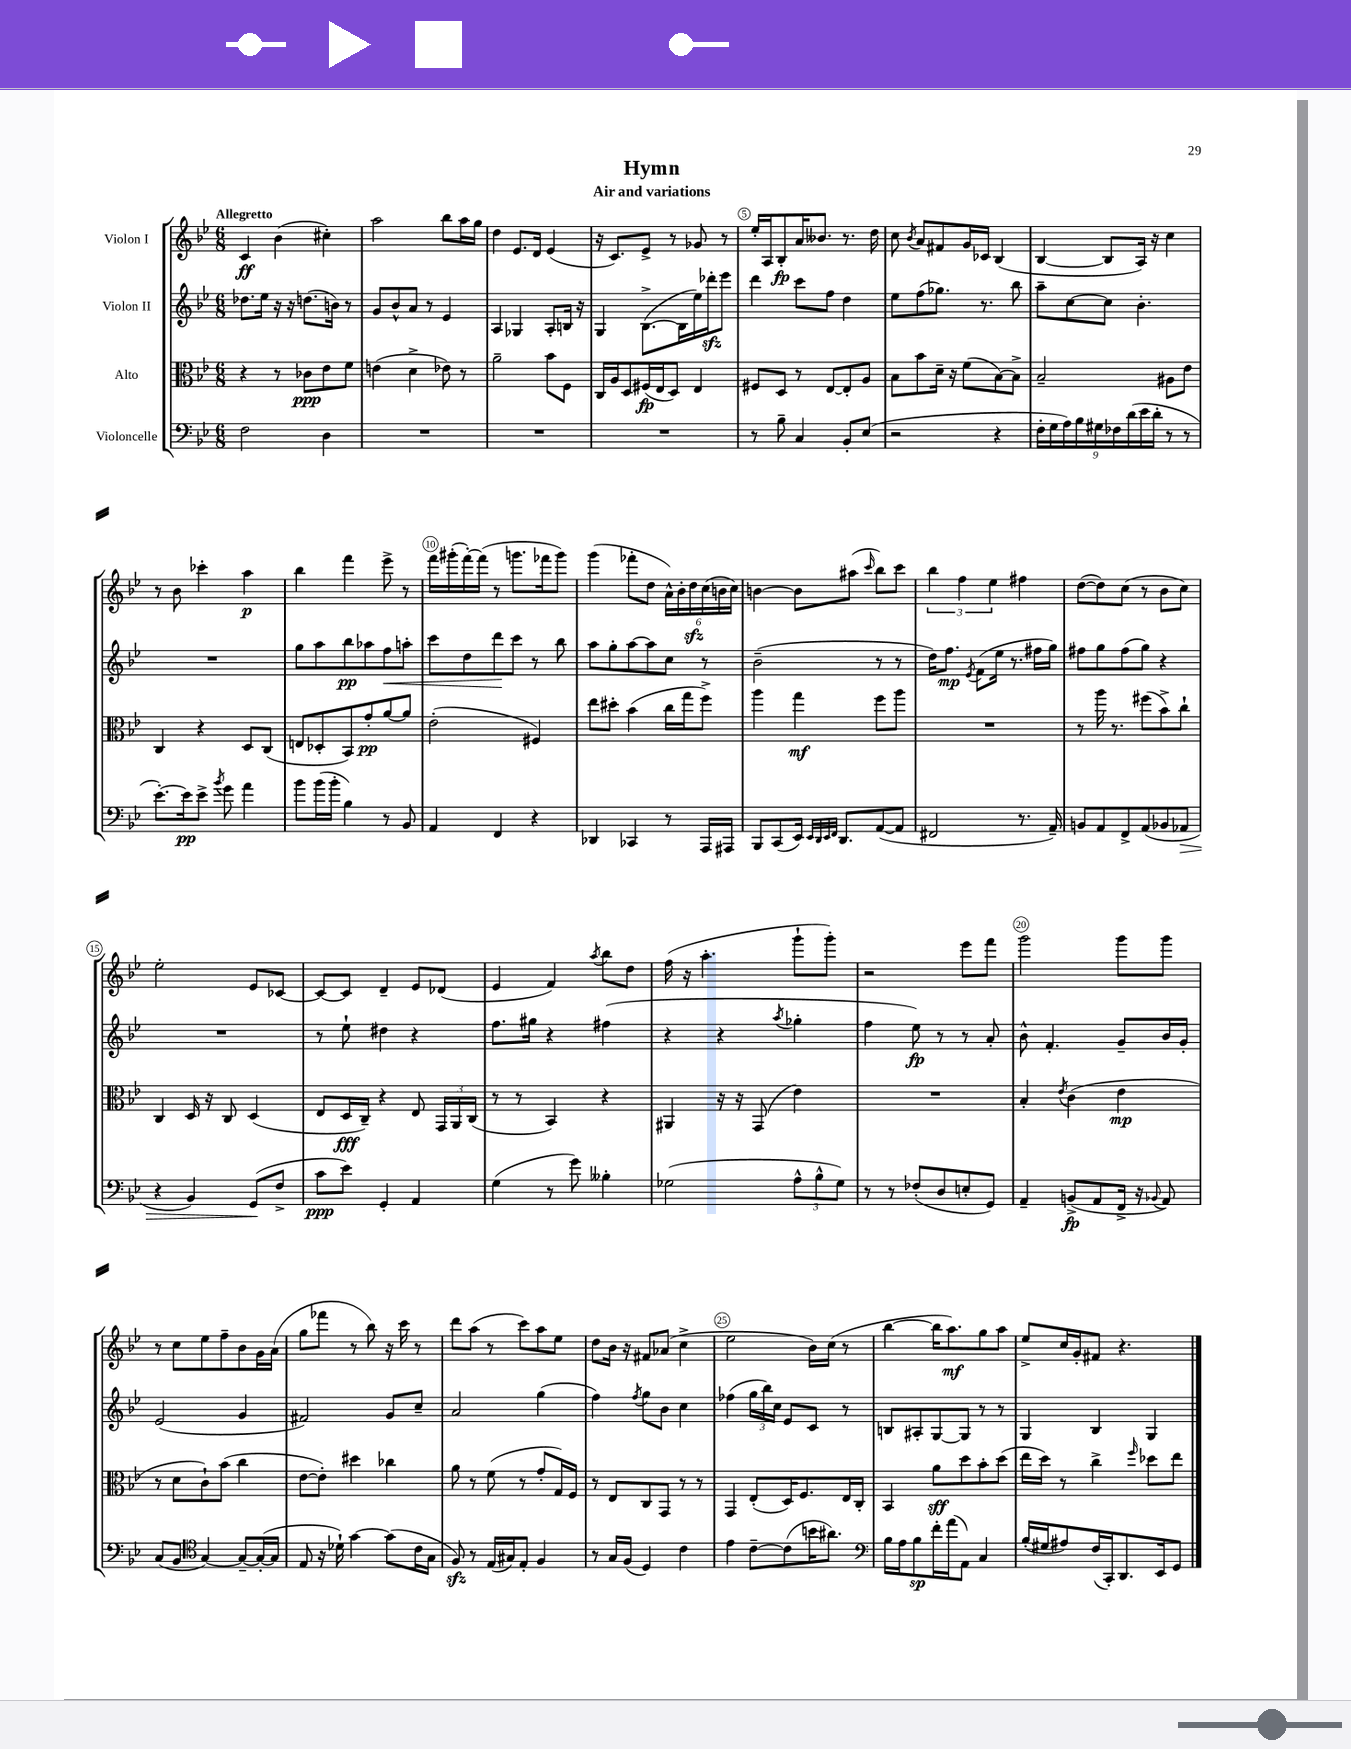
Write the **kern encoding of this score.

**kern	**kern	**kern	**kern
*staff4	*staff3	*staff2	*staff1
*clefF4	*clefC3	*clefG2	*clefG2
*k[b-e-]	*k[b-e-]	*k[b-e-]	*k[b-e-]
*M6/8	*M6/8	*M6/8	*M6/8
2F\	4r	8.dd-\L	4c/
.	.	16ee-\Jk	.
.	8r	16r	(4b-\
.	.	16r	.
.	8c-\L	(8.dd\L	.
4D\	8e-\	.	4cc#'\)
.	.	16b\Jk)	.
.	8f\J	8r	.
=	=	=	=
2.r	(4e\	8g/L	2aa\
.	.	8b-^^/	.
.	4d^\	8a/J	.
.	.	8r	.
.	8e-\)	4e-/	8bb-\L
.	8r	.	16aa\L
.	.	.	16gg\JJ
=	=	=	=
2.r	2a~\	4A/	4dd\
.	.	4G-/	8.e-/L
.	.	.	16d/Jk
.	8b-\L	8A'/L	(4e-/
.	8F\J	16B/Jk	.
.	.	16r	.
=	=	=	=
2.r	16C/LL	4G/	16r
.	16A/J	.	8.c/L)
.	8D/	.	.
.	(16F#/L	([8.B-^\L	8e-^/J
.	16E-/J	.	.
.	8D/J)	.	8r
.	.	16B-\]L	.
.	4E-/	16ee-\)	8g-/
.	.	16ddd-'\J	.
.	.	8eee-\J	8r
=	=	=	=
8r	8F#/L	4ddd\	16ee-'/LL
.	.	.	16A/J
8B-~\	8D/J	.	8B-'/
4C/	8r	8ccc\L	16a/K
.	.	.	8.b--/J
.	[8E-/L	8ff\J	.
8BB-'/L	8E-'/]	4dd\	8.r
(8E-/J	8A/J	.	.
.	.	.	16dd\
=	=	=	=
2r	8B-\L	8ee-\L	8cc\
.	.	.	8qb-/
.	8b-\	(8ff\	8a/L
.	16d~\Jk	8.gg-\J)	8f#/
.	16r	.	.
.	(8f\L	.	16g/L
.	.	8.r	16c-/JJ
4r	[8B-\)	.	(4B-/
.	8B-^\]J	8bb-\	.
=	=	=	=
18F'\LL	2B-~/	8aa~\L	[4B-/
18G\	.	.	.
18A\)	.	.	.
.	.	[8cc\	.
18B-\	.	.	.
18G#\	.	.	.
.	.	8cc\]J	8B-/]L
18F-\	.	.	.
(18d\	.	.	.
.	.	4.b-'\	16A/Jk)
18e-\	.	.	.
.	.	.	16r
18d'\JJ	.	.	.
8r	8A#\L	.	4cc\
8r	8e-\J	.	.
=	=	=	=
[8.e-'\L)	4C/	2.r	8r
.	.	.	8b-\
16e-\]k	.	.	.
8e-^\J	4r	.	4ccc-'\
8qb-/	.	.	.
8g\	.	.	.
4a\	8D/L	.	4aa\
.	(8C/J	.	.
=	=	=	=
8b-\L	8E/L	8gg\L	4bb-\
(16b-\L	8D-'/	8aa\	.
16b-'\JJ	.	.	.
4B-\)	8BB-/)	8bb-\	4fff\
.	8g'/	8aa-\	.
8r	[8a/	8ff\	8eee-^\
8BB-/	8a/]J	8aa'\J	8r
=	=	=	=
4AA/	(2e-'\	8ccc\L	16fff\LL
.	.	.	(16ggg#'\
.	.	8dd\	[16fff'\)
.	.	.	(16fff\]JJ
4FF/	.	8ddd\	8r
.	.	8ccc\J	8.ggg\L
4r	4F#/)	8r	.
.	.	.	16fff-\k
.	.	8bb-\	8ggg\J)
=	=	=	=
4DD-/	8ee-\L	8aa\L	(4ggg\
.	8dd#'\J	8gg'\	.
4CC-/	(4b-\	[8aa\	8fff-'\L
.	.	8aa\]	8dd\J
8r	16cc\LL	8cc\J	24a^^\LL)
.	.	.	24b-'\
.	16gg\J	.	.
.	.	.	24dd\
16AAA/LL	8ff^\J)	8r	(24cc\
.	.	.	24b\
16AAA#/JJ	.	.	.
.	.	.	24cc\JJ)
=	=	=	=
8BBB-/L	4aa\	(2b-~\	[4b\
(8CC/	.	.	.
16EE-/Jk)	4gg\	.	8b\]L
32qqEE-/LLL	.	.	.
32qqDD/	.	.	.
32qqEE-/	.	.	.
32qqFF/JJJ	.	.	.
8.DD/L	.	.	.
.	.	.	(8aa#\J
.	.	.	16qqccc/
([8AA/	8ff\L	8r	8bb-\L)
8AA/]J	8aa\J	8r	8ccc\J
=	=	=	=
2FF#/	2.r	16dd\LK)	6bb-\
.	.	8.ff\J	.
.	.	.	6ff\
.	.	8qe-/	.
.	.	(8f\L	.
.	.	.	6ee-\
.	.	16ee-\Jk	.
.	.	8.r	.
8.r	.	.	4ff#\
.	.	16ff#\LL	.
16AA~/)	.	16gg\JJ)	.
=	=	=	=
8BB/L	8r	8ff#\L	([8dd\L
8AA/	16aa\	8gg\	8dd\])
.	8.r	.	.
8FF^/	.	(8ff#\	(8cc\J
(8AA/	(8ff#\L	8gg\J)	8r
8BB-/	8b-^\)	4r	8b-\L
8AA-/J	8cc`\J	.	8cc\J)
=	=	=	=
4r	4C/	2.r	2ee-'\
4BB-/)	16D/	.	.
.	16r	.	.
.	8C/	.	.
(8GG/L	(4D/	.	8e-/L
8F^/J	.	.	[8c-/J
=	=	=	=
8c\L	8E-/L	8r	8c-/_L
8e-\J)	16D/L	8ee-`\	8c-/]J
.	16C~/JJ)	.	.
4GG'/	4r	4dd#\	4d~/
4AA/	8E-/	4r	8e-/L
.	24GG/LL	.	(8d-/J
.	24AA/	.	.
.	(24C/JJ	.	.
=	=	=	=
(4G\	8r	8.ff\L	4e-/
.	8r	.	.
.	.	16gg#\Jk	.
8r	4BB-/)	4r	4f/)
8g\)	.	.	.
.	.	.	8qaa/
4B--'\	4r	(4ff#\	8bb-\L
.	.	.	8dd\J
=	=	=	=
(2G-\	4AA#/	4r	(16ff\
.	.	.	16r
.	.	.	4.aa'\
.	16r	4r	.
.	16r	.	.
.	(8GG/	.	.
.	.	8qaa/	.
12A^^\L	4e-\)	4gg-'\	8ggg`\L
12B-^^\	.	.	.
.	.	.	8ggg'\J)
12G-\J)	.	.	.
=	=	=	=
8r	2.r	4ff\	2r
8r	.	.	.
(8F-'/L	.	8ee-\)	.
8D/	.	8r	.
8E'/	.	8r	8eee-\L
8GG/J)	.	8a'/	8fff\J
=	=	=	=
4AA~/	4B-'/	8b-^^\	2ggg\
.	.	4.f'/	.
.	8qe-/	.	.
(8BB^/L	(4c\	.	.
8AA/	.	.	.
16FF^/Jk	4e-\	8g~/L	8ggg\L
16r	.	.	.
8qqBB-/	.	.	.
8AA/)	.	16b-/L	8ggg\J
.	.	16g'/JJ	.
=	=	=	=
(8C/L	8r	(2e-/	8r
8BB-/J	8d\L	.	8cc\L
*clefC4	*	*	*
[4G/)	8c`\)	.	8ee-\
.	(8b-\J	.	8ff~\
8G~/_L	4cc\	4g/	8b-\
(16G'/_L	.	.	16g\L
16G/]JJ	.	.	(16a\JJ
=	=	=	=
8E-/	[8e-\L	2f#/)	8gg\L
16r	8e-'\]J)	.	8fff-\J
16d-`\)	.	.	.
[4g\	4dd#\	.	8r
.	.	.	8bb-\)
(8g\]L	4cc-\	8g/L	16r
.	.	.	16ccc\
16c\L	.	8cc~/J	8r
16G\JJ	.	.	.
=	=	=	=
8F/)	8a\	2a/	8ddd\L
8r	8r	.	(8aa\J
(16E-/LL	(8f\	.	8r
16G#/J)	.	.	.
8E-'/J	8r	.	8ccc\L)
4F/	8g'/L	(4gg\	8aa\
.	16G/L)	.	8ee-\J
.	16F/JJ	.	.
=	=	=	=
8r	8r	4ff\)	8dd\L
16G/LL	8E-/L	.	16b-\Jk
(16F/JJ	.	.	16r
.	.	8qff/	.
4D/)	8C/	8gg\L	8f#/L
.	8GG/J	8b-\J	(8a-/J
4c\	8r	4cc\	4cc^\
.	8r	.	.
=	=	=	=
4e-\	4GG/	(4ff-\	2ee-\
[8c~\L	(8E-'/L	24gg\LL	.
.	.	24bb-\)	.
.	.	24cc\JJ	.
(8c\]	16D/K)	8e-/L	.
.	8.F/	.	.
16b\K	.	8c/J	16b-\LL)
8.a#\J)	.	.	(16cc\JJ
.	16E-/L	8r	8r
.	16C'/JJ	.	.
=	=	=	=
*clefF4	*	*	*
16B-\LL	4BB-/	8B/L	[4bb-\
16A\J	.	.	.
8B-\	.	8A#'/	.
16f'\L	8a\L	[8G/	16bb-\]LK
(16a\J	.	.	8.aa\)
8AA\J)	8dd\	8G/]J	.
4C/	8b-'\	8r	8gg\
.	(8dd\J	8r	8aa\J
=	=	=	=
(16B-'/LL	16ee-\LL	4G/	8ee-^/L
16G#/J	16dd\JJ)	.	.
8A#/)	8r	.	16cc/L
.	.	.	16g'/J
(16F/L	4cc^\	4B-/	8f#/J
16CC'/J)	.	.	.
8.DD/	.	.	4.r
.	16qqff/	.	.
.	8dd-\L	4G/	.
16EE-/k	.	.	.
8GG/J	8ee-\J	.	.
==	==	==	==
*-	*-	*-	*-
